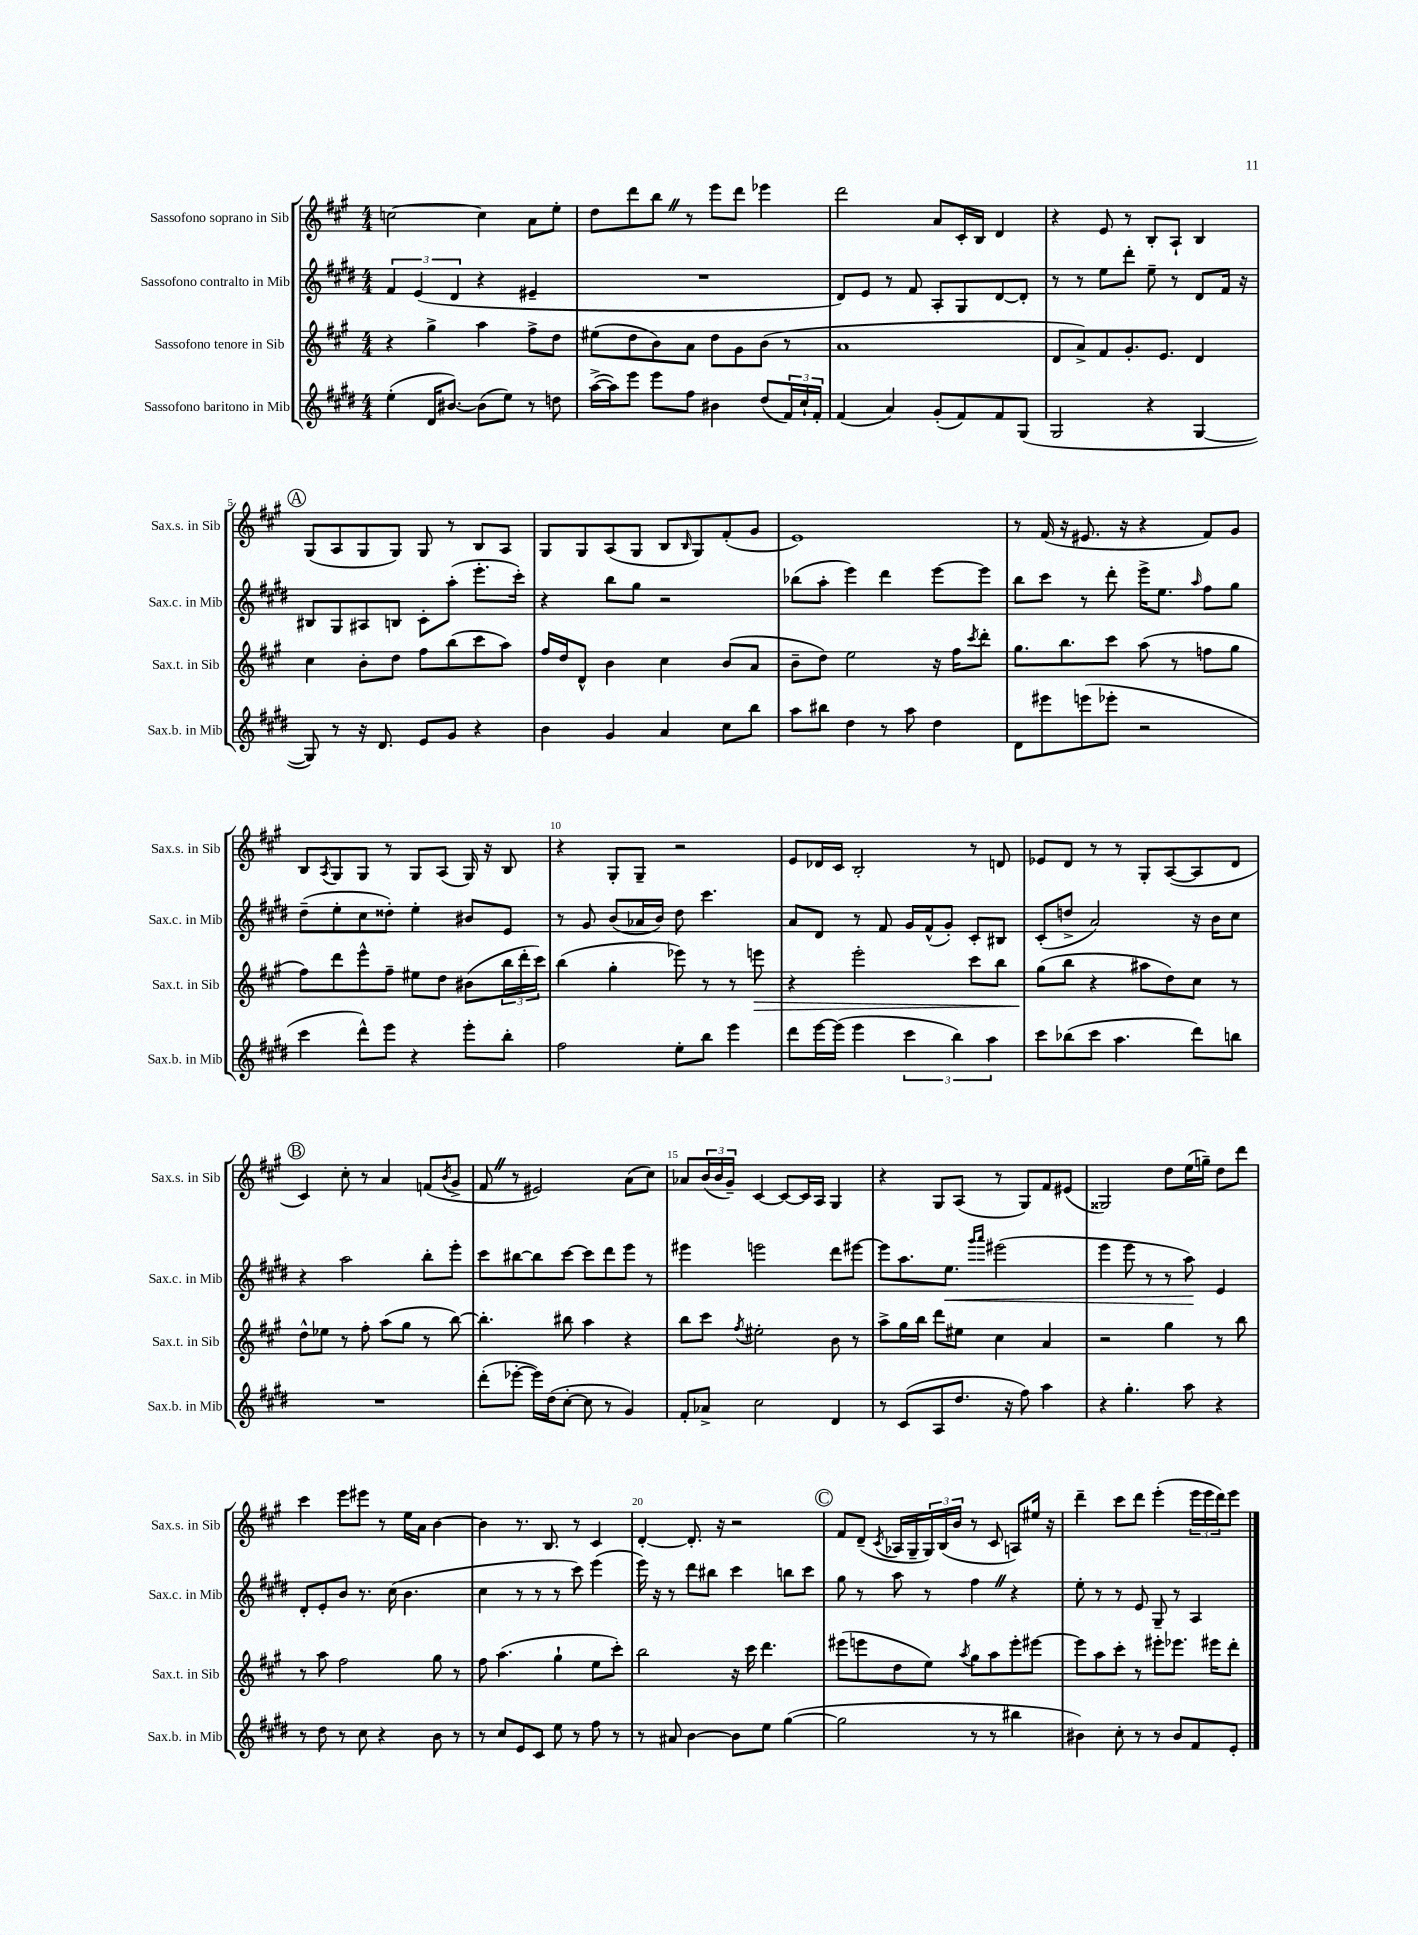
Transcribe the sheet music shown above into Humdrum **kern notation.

**kern	**kern	**dynam	**kern	**dynam	**kern
*part4	*part3	*part3	*part2	*part2	*part1
*staff4	*staff3	*staff3	*staff2	*staff2	*staff1
*I"Sassofono baritono in Mib	*I"Sassofono tenore in Sib	*	*I"Sassofono contralto in Mib	*	*I"Sassofono soprano in Sib
*I'Sax.b. in Mib	*I'Sax.t. in Sib	*	*I'Sax.c. in Mib	*	*I'Sax.s. in Sib
*clefG2	*clefG2	*	*clefG2	*	*clefG2
*k[f#c#g#d#]	*k[f#c#g#]	*	*k[f#c#g#d#]	*	*k[f#c#g#]
*M4/4	*M4/4	*	*M4/4	*	*M4/4
=1	=1	=1	=1	=1	=1
(4ee'\	4r	.	6f#/	.	[2ccn\
.	.	.	(6e/	.	.
16d#/KL	4gg#^\	.	.	.	.
[8.b#X/J)	.	.	.	.	.
.	.	.	6d#/	.	.
(8b#\L]	4aa\	.	4r	.	4cc\]
8ee\J)	.	.	.	.	.
8r	8ff#^\L	.	4e#X~/	.	8a\L
8ddn\	8dd\J	.	.	.	8ee'\J
=2	=2	=2	=2	=2	=2
([16aa^\LL	(8ee#X\L	.	1r	.	8dd\L
16aa\J])	.	.	.	.	.
8eee\J	8dd\	.	.	.	8ddd\
8eee\L	8b\)	.	.	.	8bbZ\J
8ff#\J	8a\J	.	.	.	8r
4b#X\	8dd\L	.	.	.	8eee\L
.	8g#\	.	.	.	8ddd\J
(8dd#/L	(8b\J	.	.	.	4eee-X\
24f#/L)	8r	.	.	.	.
24cc#`/	.	.	.	.	.
24f#'/JJ	.	.	.	.	.
=3	=3	=3	=3	=3	=3
(4f#/	1a	.	8d#/L)	.	2ddd\
.	.	.	8e/J	.	.
4a/)	.	.	8r	.	.
.	.	.	8f#/	.	.
(8g#'/L	.	.	8A'/L	.	8a/L
8f#/)	.	.	8G#/	.	16c#'/L
.	.	.	.	.	16B/JJ
8f#/	.	.	[8d#/	.	4d/
(8G#/J	.	.	8d#'/J]	.	.
=4	=4	=4	=4	=4	=4
2G#/	8d/L	.	8r	.	4r
.	8a^/)	.	8r	.	.
.	8f#/	.	8ee\L	.	8e/
.	8.g#'/	.	8ddd#'\J	.	8r
4r	.	.	8ee~\	.	8B'/L
.	8.e/J	.	.	.	.
.	.	.	8r	.	8A`/J
[4G#/	4d/	.	8d#/L	.	4B/
.	.	.	16f#/Jk	.	.
.	.	.	16r	.	.
!!LO:LB:g=z
!!LO:REH:place=s1:t=A
=5	=5	=5	=5	=5	=5
8G#/])	4cc#\	.	8B#X/L	.	(8G#/L
8r	.	.	8G#/	.	8A/
16r	8b'\L	.	8A#X/	.	8G#/
8.d#/	.	.	.	.	.
.	8dd\J	.	8Bn/J	.	8G#/J)
8e/L	8ff#\L	.	8c#'\L	.	8G#/
8g#/J	(8bb\	.	(8aa'\J	.	8r
4r	8ccc#\	.	8.eee'\L	.	8B/L
.	8aa\J)	.	.	.	8A/J
.	.	.	16ccc#'\Jk)	.	.
=6	=6	=6	=6	=6	=6
4b\	16ff#/LL	.	4r	.	8G#/L
.	16dd/J	.	.	.	.
.	8d^^/J	.	.	.	8G#/
4g#/	4b\	.	8bb\L	.	(8A/
.	.	.	8gg#\J	.	8G#/J
4a/	4cc#\	.	2r	.	8B/L
.	.	.	.	.	16qqB/
.	.	.	.	.	8G#/)
8cc#\L	(8b/L	.	.	.	(8f#'/
8bb\J	8a/J	.	.	.	8g#/J
=7	=7	=7	=7	=7	=7
8aa\L	8b~\L	.	(8bb-X\L	.	1e)
8bb#X\J	8dd\J)	.	8aa'\J	.	.
4dd#\	2ee\	.	4eee\)	.	.
8r	.	.	4ddd#\	.	.
8aa\	.	.	.	.	.
4dd#\	16r	.	[8eee\L	.	.
.	16ff#\KL	.	.	.	.
.	8qccc#/	.	.	.	.
.	8ddd'\J	.	8eee\J]	.	.
=8	=8	=8	=8	=8	=8
8d#\L	8.gg#\L	.	8bb\L	.	8r
8eee#X\	.	.	8ccc#\J	.	(16f#/
.	8.bb\	.	.	.	16r
(8eeen\	.	.	8r	.	8.e#X/
8eee-X'\J	8ccc#\J	.	8ddd#'\	.	.
.	.	.	.	.	16r
2r	(8aa\	.	16eee^\KL	.	4r
.	.	.	8.ee\J	.	.
.	8r	.	.	.	.
.	.	.	16qqaa/	.	.
.	8ffn\L	.	8ff#\L	.	8f#/L)
.	8gg#\J	.	8gg#\J	.	8g#/J
!!LO:LB:g=z
=9	=9	=9	=9	=9	=9
4ccc#\	8ff#\L)	.	(8dd#~\L	.	8B/L
.	.	.	.	.	8qA/
.	8ddd\	.	8ee'\	.	8G#/
8ddd#^^\L)	8eee^^\	.	8cc#\	.	8G#/J
8eee\J	8ff#~\J	.	8dd##X'\J)	.	8r
4r	8ee#X\L	.	4ee'\	.	8G#/L
.	8dd\J	.	.	.	(8A/J
8eee'\L	(8b#X\L	.	8b#X/L	.	16G#/)
.	.	.	.	.	16r
8bb'\J	24bb\L	.	8e/J	.	8B/
.	24ddd'\	.	.	.	.
.	24ccc#\JJ)	.	.	.	.
=10	=10	=10	=10	=10	=10
2ff#\	(4bb\	.	8r	.	4r
.	.	.	8g#/	.	.
.	4gg#'\	.	(8b/L	.	8G#'/L
.	.	.	16a-X/L	.	8G#~/J
.	.	.	16b/JJ)	.	.
8ee'\L	8eee-X\)	.	8dd#\	.	2r
8bb\J	8r	.	4.ccc#\	.	.
4eee\	8r	.	.	.	.
!	!	!LO:HP:b	!	!	!
.	8eeen\	>	.	.	.
=11	=11	=11	=11	=11	=11
8ddd#\L	4r	.	8a/L	.	8e/L
[16eee\L	.	.	8d#/J	.	16d-X/L
(16eee\JJ]	.	.	.	.	16c#/JJ
4eee\	2eee'\	.	8r	.	2B'/
.	.	.	8f#/	.	.
6ccc#\	.	.	16g#/LL	.	.
.	.	.	(16f#^^/J	.	.
.	.	.	8g#'/J)	.	.
6bb\)	.	.	.	.	.
.	8ccc#\L	.	8c#'/L	.	8r
6aa\	.	.	.	.	.
.	8bb\J	.	8B#X/J	.	8dn/
=12	=12	=12	=12	=12	=12
8ccc#\L	(8gg#\L	.	(8c#'/L	.	8e-X/L
(8bb-X\	8bb\J	]	8ddn^/J	.	8d/J
8ccc#\J	4r	.	2a/)	.	8r
4.aa\	.	.	.	.	8r
.	8aa#X\L	.	.	.	8G#'/L
.	8dd\)	.	.	.	([8A/
8ddd#\L)	8cc#\J	.	16r	.	8A/]
.	.	.	16b\KL	.	.
8bbn\J	8r	.	8cc#\J	.	8d/J
!!LO:LB:g=z
!!LO:REH:place=s1:t=B
=13	=13	=13	=13	=13	=13
1r	8dd^^\L	.	4r	.	4c#/)
.	8ee-X\J	.	.	.	.
.	8r	.	2aa\	.	8cc#'\
.	8ff#'\	.	.	.	8r
.	(8aa\L	.	.	.	4a/
.	8gg#\J	.	.	.	.
.	8r	.	8bb'\L	.	(8fn/L
.	.	.	.	.	8qb/
.	[8bb\)	.	8eee'\J	.	8g#^/J
=14	=14	=14	=14	=14	=14
(8ddd#'\L	4.bb'\]	.	8ccc#\L	.	8f#Z/
[8eee-X'\J	.	.	[8bb#X\	.	8r
16eee-\LL])	.	.	8bb#\]	.	2e#X/)
(16dd#\J	.	.	.	.	.
[8cc#'\J	8bb#X\	.	[8ccc#\J	.	.
8cc#\]	4aa\	.	8ccc#\L]	.	.
8r	.	.	8ddd#\	.	.
4g#/)	4r	.	8eee\J	.	(8a\L
.	.	.	8r	.	8cc#\J)
=15	=15	=15	=15	=15	=15
8f#'/L	8bb\L	.	4eee#X\	.	8a-X/L
8a-X^/J	8ccc#\J	.	.	.	(24b/L
.	.	.	.	.	24b/
.	.	.	.	.	24g#~/JJ)
.	8qff#/	.	.	.	.
2cc#\	2ee#X'\	.	2eeen\	.	[4c#/
.	.	.	.	.	8c#/L_
.	.	.	.	.	16c#/L]
.	.	.	.	.	16A/JJ
4d#/	8b\	.	8ddd#\L	.	4G#/
.	8r	.	[8eee#X\J	.	.
=16	=16	=16	=16	=16	=16
8r	8aa^\L	.	8eee#\L]	.	4r
(8c#/L	16gg#\L	.	8.aa\	.	.
.	16bb\JJ	.	.	.	.
8A/	8ddd\L	.	.	.	8G#/L
!	!	!	!	!LO:HP:b	!
.	.	.	8.ee\J	<	.
8.dd#/J	8ee#X\J	.	.	.	(8A/J
.	.	.	16qqggg#/LL	.	.
.	.	.	16qqaaa/JJ	.	.
.	4cc#\	.	(2eee#X\	.	8r
16r	.	.	.	.	.
8ff#\)	.	.	.	.	8G#/L)
4aa\	4a/	.	.	.	8f#/
.	.	.	.	.	(8e#X/J
=17	=17	=17	=17	=17	=17
4r	2r	.	4eee\	.	2G##X/)
4.gg#'\	.	.	8eee\	.	.
.	.	.	8r	.	.
.	4gg#\	.	8r	.	8dd\L
8aa\	.	.	8aa\)	.	(16ee\L
.	.	.	.	.	16ggn~\JJ)
4r	8r	.	4e/	[	8dd\L
.	8bb\	.	.	.	8ddd\J
!!LO:LB:g=z
=18	=18	=18	=18	=18	=18
8r	8r	.	8d#'/L	.	4ccc#\
8dd#\	8aa\	.	8e'/	.	.
8r	2ff#\	.	8b/J	.	8eee\L
8cc#\	.	.	8.r	.	8eee#X\J
4r	.	.	.	.	8r
.	.	.	(16cc#\	.	.
.	.	.	4.b\	.	16ee\LL
.	.	.	.	.	16a\JJ
8b\	8gg#\	.	.	.	[4b\
8r	8r	.	.	.	.
=19	=19	=19	=19	=19	=19
8r	8ff#\	.	4cc#\	.	4b\]
8cc#/L	(4.aa\	.	.	.	.
8e/	.	.	8r	.	8.r
8c#/J	.	.	8r	.	.
.	.	.	.	.	8.B/
8ee\	4gg#`\	.	8r	.	.
8r	.	.	8ccc#\)	.	8r
8ff#\	8ee\L	.	(4eee\	.	4c#/
8r	8ccc#'\J)	.	.	.	.
=20	=20	=20	=20	=20	=20
8r	2bb\	.	16eee\)	.	[4d'/
.	.	.	16r	.	.
8a#X/	.	.	8r	.	.
[4b\	.	.	8ddd#\L	.	8.d'/]
.	.	.	8bb#X\J	.	.
.	.	.	.	.	16r
8b\L]	16r	.	4ccc#\	.	2r
.	16ccc#\	.	.	.	.
8ee\J	4.ddd\	.	.	.	.
([4gg#\	.	.	8bbn\L	.	.
.	.	.	8ccc#\J	.	.
!!LO:REH:place=s1:t=C
=21	=21	=21	=21	=21	=21
2gg#\]	(8eee#X\L	.	8gg#\	.	8f#/L
.	8eeen\	.	8r	.	(8d~/J
.	.	.	.	.	8qc#/
.	8dd\	.	8aa\	.	16A-X/LL
.	.	.	.	.	16G#~/
.	8ee\J)	.	8r	.	24G#/)
.	.	.	.	.	(24B/
.	.	.	.	.	24b/JJ
.	8qaa/	.	.	.	.
8r	8gg#\L	.	4ff#Z\	.	8r
8r	8aa\	.	.	.	8c#/
4bb#X\	8eee'\	.	4r	.	8An/L)
.	[8eee#X\J	.	.	.	16ee#X/Jk
.	.	.	.	.	16r
=22	=22	=22	=22	=22	=22
4b#X\)	8eee#\L]	.	8ee'\	.	4ddd~\
.	8aa\	.	8r	.	.
8cc#'\	8ccc#'\J	.	8r	.	8ccc#\L
8r	8r	.	8e/	.	8ddd\J
8r	8eee#X'\L	.	8G#~/	.	(4eee'\
8b#/L	8.eee-X\J	.	8r	.	.
8f#/	.	.	4A/	.	24eee\LL
.	.	.	.	.	24eee\
.	16eee#X\KL	.	.	.	.
.	.	.	.	.	24ddd\J)
8e'/J	8ddd'\J	.	.	.	8eee\J
==	==	==	==	==	==
*-	*-	*-	*-	*-	*-
